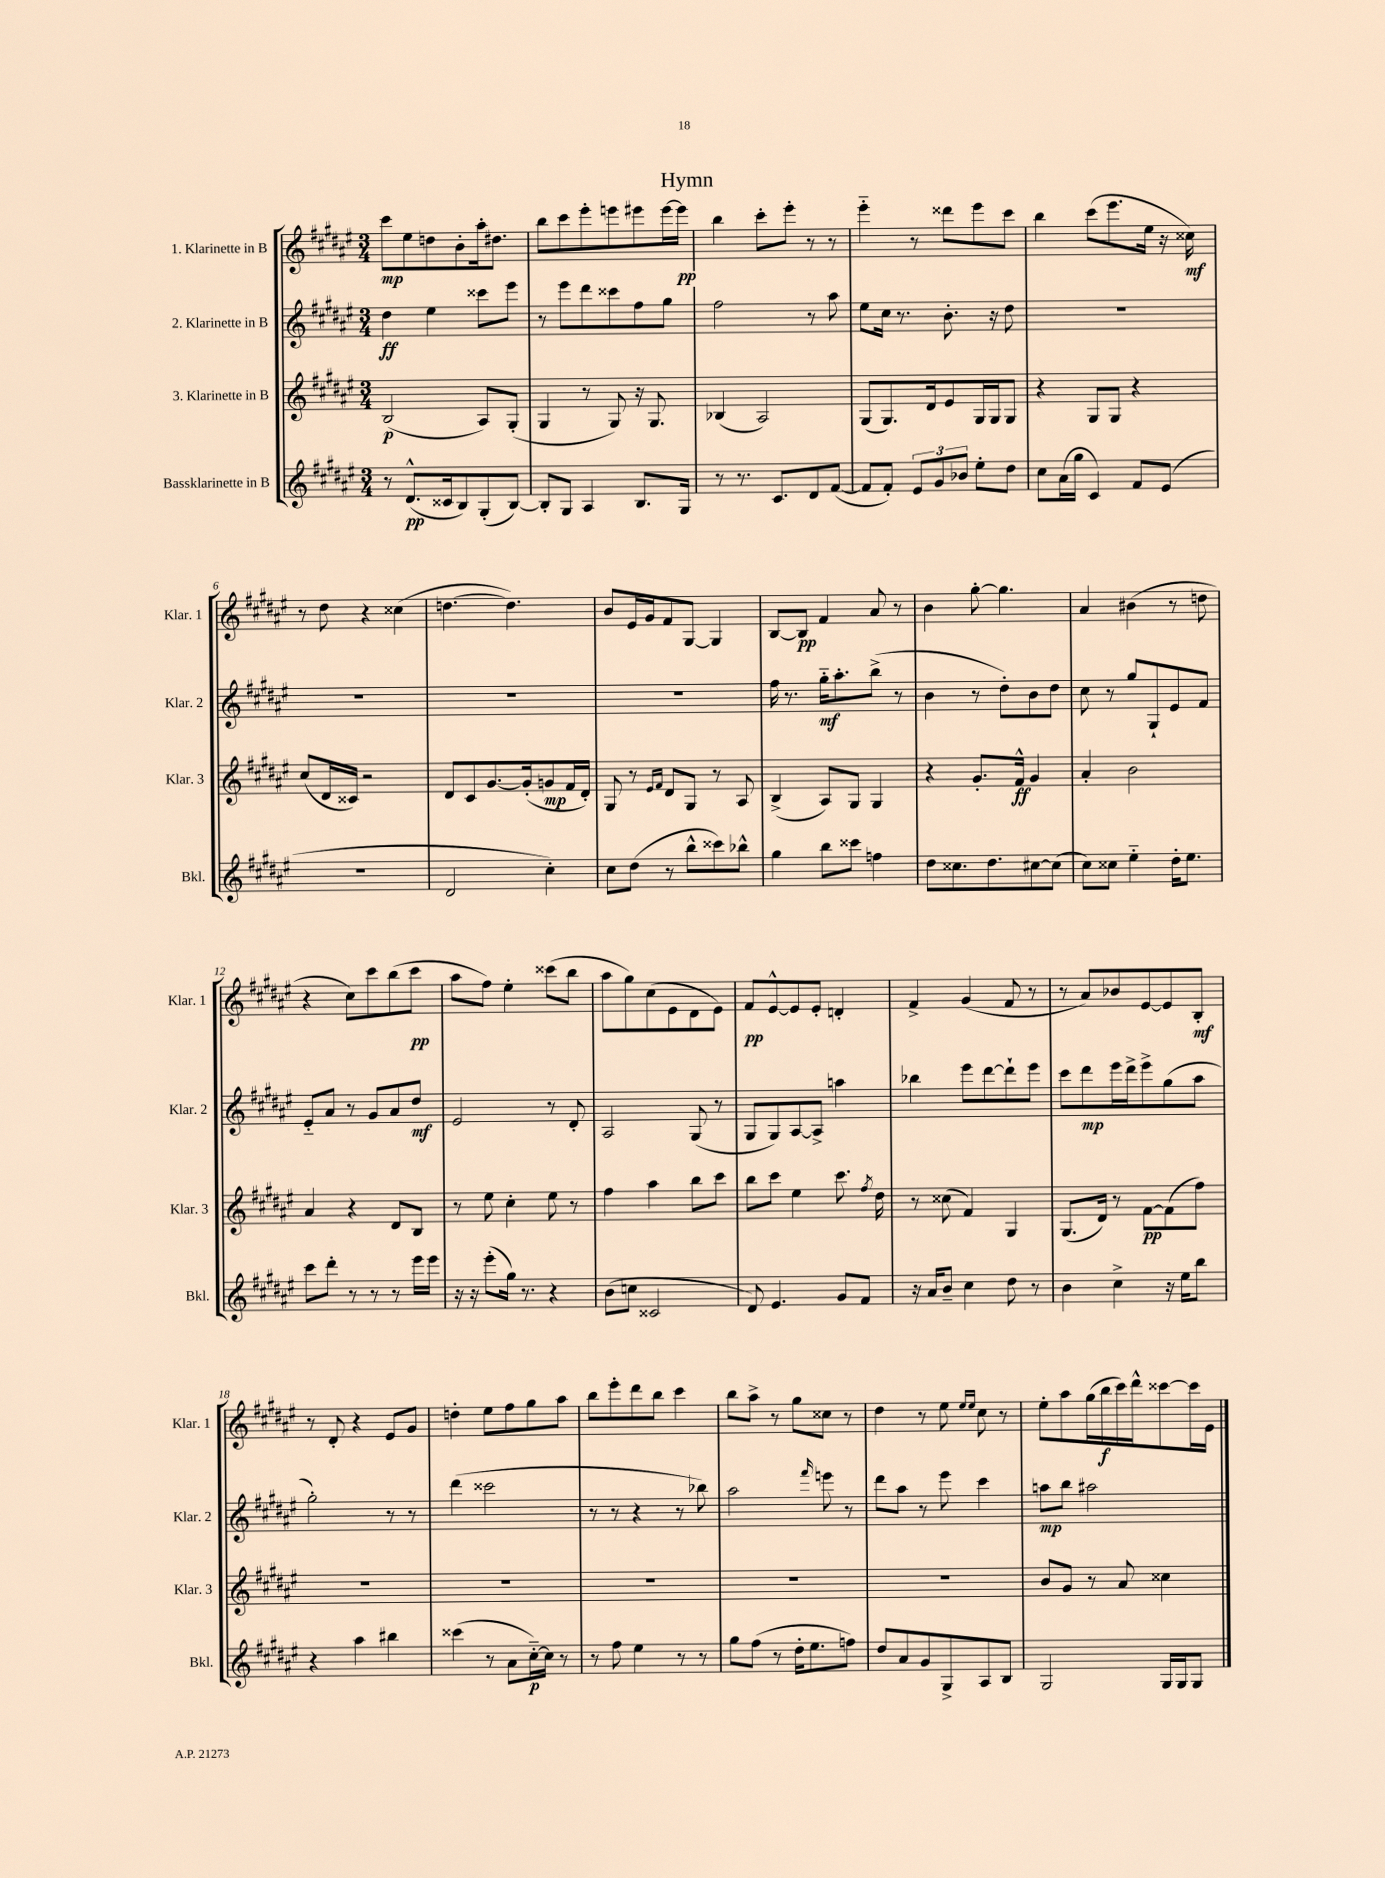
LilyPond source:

\header { title = "Hymn" }
<<
\new StaffGroup <<
\new Staff = "s0" \with { instrumentName = "1. Klarinette in B" shortInstrumentName = "Klar. 1" } {
    \clef treble \key fis \major \numericTimeSignature \time 3/4
    \autoBeamOff cis'''8[\mp eis''8 d''8 b'8-. ais''16-. dis''8.] |
    b''8[ cis'''8 eis'''8-. e'''8 eis'''8 eis'''16~ eis'''16]\pp |
    b''4 cis'''8[-. eis'''8]-. r8 r8 |
    eis'''4-_ r8 disis'''8[ eis'''8 cis'''8] |
    b''4 cis'''8[( eis'''8. eis''16] r16 cisis''16\mf) |
    r8 dis''8 r4 cisis''4( |
    d''4.~ d''4.) |
    b'8[ eis'16 gis'16 fis'8 gis8]~ gis4 |
    b8[~ b8]\pp fis'4 ais'8 r8 |
    b'4 gis''8~-. gis''4. |
    ais'4 bis'4( r8 d''8 |
    r4 cis''8[) cis'''8 b''8( cis'''8]\pp |
    ais''8[ fis''8]) eis''4-. cisis'''8[( b''8] |
    ais''8[ gis''8) cis''8( eis'8 dis'8 eis'8]) |
    fis'8[\pp eis'8~-^ eis'8 eis'8]-. d'4-. |
    fis'4-> gis'4( fis'8 r8 |
    r8 ais'8[) bes'8 eis'8~ eis'8 b8]-.\mf |
    r8 dis'8-. r4 eis'8[ gis'8] |
    d''4-. eis''8[ fis''8 gis''8 ais''8] |
    b''8[ eis'''8-. dis'''8 b''8] cis'''4 |
    b''8[ ais''8]-> r8 gis''8[ cisis''8] r8 |
    dis''4 r8 eis''8 \grace { eis''16[ eis''16] } cis''8 r8 |
    eis''8[-. ais''8 gis''16( b''16\f cis'''16) dis'''16-^ cisis'''8~ cisis'''16 eis'16] \bar "|." |
}
\new Staff = "s1" \with { instrumentName = "2. Klarinette in B" shortInstrumentName = "Klar. 2" } {
    \clef treble \key fis \major \numericTimeSignature \time 3/4
    \autoBeamOff dis''4\ff eis''4 cisis'''8[ eis'''8] |
    r8 eis'''8[ dis'''8 cisis'''8 fis''8 gis''8] |
    fis''2 r8 ais''8 |
    eis''8[ cis''16] r8. b'8.-. r16 dis''8 |
    R2. |
    R2. |
    R2. |
    R2. |
    fis''16 r8. gis''16[-_\mf ais''8.-. b''8]->( r8 |
    b'4 r8 dis''8[-.) b'8 dis''8] |
    cis''8 r8 gis''8[ gis8-! eis'8 fis'8] |
    eis'8[-_ ais'8] r8 gis'8[ ais'8 dis''8]\mf |
    eis'2 r8 dis'8-. |
    ais2 gis8( r8 |
    gis8[ gis8) ais8~ ais8]-> a''4 |
    bes''4 eis'''8[ dis'''8~ dis'''8-! eis'''8] |
    cis'''8[ dis'''8\mp eis'''16 dis'''16-> eis'''8-> gis''8( ais''8] |
    gis''2-.) r8 r8 |
    dis'''4( cisis'''2 |
    r8 r8 r4 r8 bes''8) |
    ais''2 \grace { fis'''16 } e'''8 r8 |
    dis'''8[ ais''8] r8 eis'''8 cis'''4 |
    a''8[\mp b''8] ais''2 \bar "|." |
}
\new Staff = "s2" \with { instrumentName = "3. Klarinette in B" shortInstrumentName = "Klar. 3" } {
    \clef treble \key fis \major \numericTimeSignature \time 3/4
    \autoBeamOff b2\p( ais8[) gis8]-.( |
    gis4 r8 gis8) r16 gis8. |
    bes4( ais2) |
    gis8[( gis8.) dis'16 eis'8 gis16 gis16 gis8] |
    r4 gis8[ gis8] r4 |
    cis''8[( dis'16 cisis'16]) r2 |
    dis'8[ cis'8 gis'8.~ gis'16-.( g'8\mp fis'16 dis'16]-.) |
    gis8 r8 \grace { eis'16[ fis'16] } dis'8[ gis8] r8 ais8 |
    b4->( ais8[) gis8] gis4 |
    r4 gis'8.[-. fis'16]-^\ff gis'4 |
    ais'4-. b'2 |
    ais'4 r4 dis'8[ b8] |
    r8 eis''8 cis''4-. eis''8 r8 |
    fis''4 ais''4 b''8[ cis'''8] |
    b''8[ cis'''8] eis''4 cis'''8. \acciaccatura { fis''8 } dis''16 |
    r8 cisis''8( fis'4) gis4 |
    gis8.[( dis'16]) r8 fis'8[~\pp fis'8( fis''8]) |
    R2. |
    R2. |
    R2. |
    R2. |
    R2. |
    b'8[ gis'8] r8 ais'8 cisis''4 \bar "|." |
}
\new Staff = "s3" \with { instrumentName = "Bassklarinette in B" shortInstrumentName = "Bkl." } {
    \clef treble \key fis \major \numericTimeSignature \time 3/4
    \autoBeamOff r8 dis'8.[-^\pp( cisis'16 b8) gis8-.( b8]~) |
    b8[-. gis8] ais4 b8.[ gis16] |
    r8 r8. cis'8.[ dis'8 fis'8]~( |
    fis'8[ fis'8]-.) \tuplet 3/2 { eis'8[ gis'8 bes'8] } eis''8[-. dis''8] |
    cis''8[ ais'16( gis''16] cis'4) fis'8[ eis'8]( |
    R2. |
    dis'2 cis''4-.) |
    cis''8[ dis''8]( r8 b''8[-^ cisis'''8) bes''8]-^ |
    gis''4 b''8[ cisis'''8] f''4 |
    dis''8[ cisis''8. dis''8. cis''8~ cis''8]( |
    cis''8[) cisis''8] eis''4-_ dis''16[-. eis''8.] |
    cis'''8[ dis'''8]-. r8 r8 r8 eis'''16[ eis'''16] |
    r16 r16 eis'''8[-.( gis''16]) r8. r4 |
    b'8[( c''8] cisis'2 |
    dis'8) eis'4. gis'8[ fis'8] |
    r16 ais'16[ b'8]-- cis''4 dis''8 r8 |
    b'4 cis''4-> r16 eis''16[ b''8] |
    r4 ais''4 bis''4 |
    cisis'''4( r8 ais'8[ cis''16~-_\p) cis''16] r8 |
    r8 fis''8 eis''4 r8 r8 |
    gis''8[ fis''8]( r8 dis''16[-. eis''8. f''8]) |
    dis''8[ ais'8 gis'8 gis8-> ais8 b8] |
    gis2 gis16[ gis16 gis8] \bar "|." |
}
>>
>>
